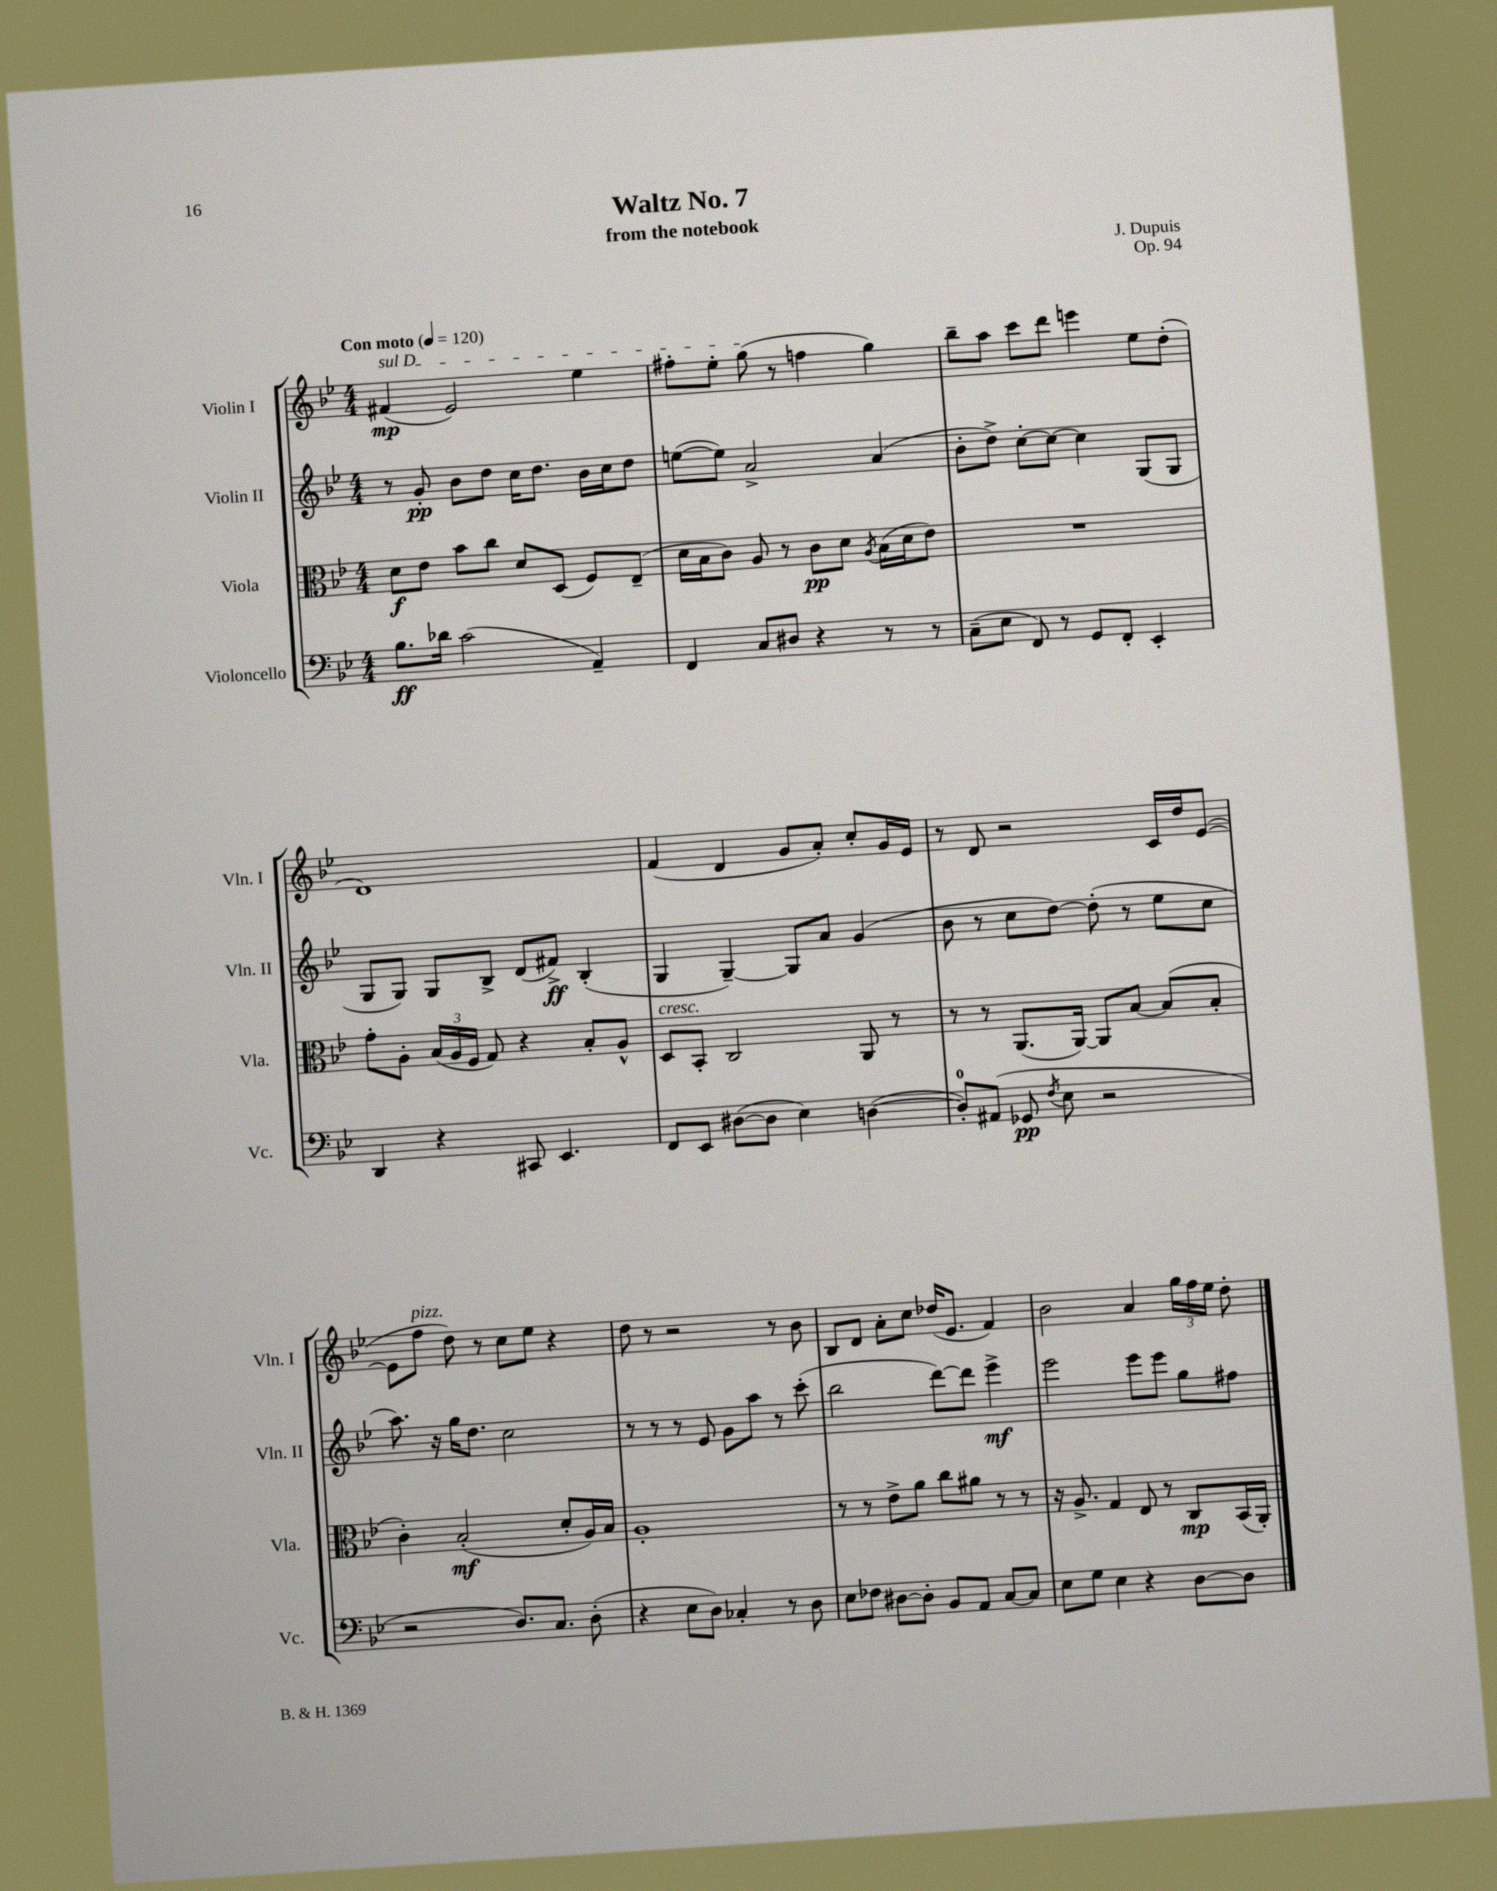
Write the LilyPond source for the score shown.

\header { title = "Waltz No. 7" composer = "J. Dupuis" subtitle = "from the notebook" opus = "Op. 94" }
<<
\new StaffGroup <<
\new Staff = "s0" \with { instrumentName = "Violin I" shortInstrumentName = "Vln. I" } {
    \clef treble \key bes \major \numericTimeSignature \time 4/4 \tempo "Con moto" 4 = 120
    \autoBeamOff \once \override TextSpanner.bound-details.left.text = \markup { \italic "sul D" } fis'4\mp\startTextSpan( ees'2) ees''4 |
    fis''8[-. ees''8]-. g''8\stopTextSpan( r8 f''4 g''4) |
    bes''8[-- a''8] c'''8[ d'''8] e'''4 ees''8[ d''8]-.( |
    d'1) |
    f'4( d'4 g'8[ a'8]-.) c''8[-. g'16 ees'16] |
    r8 d'8 r2 c'16[ d''16 ees'8]~( |
    ees'8[ f''8]^\markup { \italic "pizz." } d''8) r8 c''8[ ees''8] r4 |
    d''8 r8 r2 r8 bes'8 |
    bes8[ d'8] a'8[-. c''8] des''16[( ees'8.] f'4) |
    bes'2 a'4 \tuplet 3/2 { g''16[ f''16 ees''16] } d''8-. \bar "|." |
}
\new Staff = "s1" \with { instrumentName = "Violin II" shortInstrumentName = "Vln. II" } {
    \clef treble \key bes \major \numericTimeSignature \time 4/4
    \autoBeamOff r8 g'8-.\pp bes'8[ d''8] c''16[ d''8.] bes'16[ c''16 d''8] |
    e''8[~( e''8]) a'2-> a'4( |
    bes'8[-. d''8]->) c''8[~-. c''8]~ c''4 g8[( g8] |
    g8[ g8]) g8[ bes8]-> d'8[( fis'8]->\ff) bes4-.( |
    g4 g4~--) g8[ a'8] g'4( |
    bes'8 r8 c''8[ d''8]~) d''8-.( r8 ees''8[ c''8] |
    a''8.) r16 g''16[ d''8.] c''2 |
    r8 r8 r8 ees'8 g'8[ a''8] r8 c'''8-.( |
    bes''2 d'''8[~) d'''8] ees'''4->\mf |
    ees'''2 ees'''8[ ees'''8] g''8[ fis''8] \bar "|." |
}
\new Staff = "s2" \with { instrumentName = "Viola" shortInstrumentName = "Vla." } {
    \clef alto \key bes \major \numericTimeSignature \time 4/4
    \autoBeamOff d'8[\f ees'8] bes'8[ c''8] d'8[ d8]( f8[) ees8]--( |
    d'16[ bes16 c'8]) a8 r8 c'8[\pp d'8] \acciaccatura { a8 } bes16[( d'16 ees'8]) |
    R1 |
    g'8[-. a8]-. \tuplet 3/2 { bes16[( a16 f16] } g8) r4 bes8[-. a8]-^ |
    d8[^\markup { \italic "cresc." } bes,8]-. c2 a,8 r8 |
    r8 r8 a,8.[( a,16]~) a,8[ bes8]~ bes8[( bes8]-. |
    c'4-.) bes2-.\mf( d'8[-. a16) bes16] |
    a1-. |
    r8 r8 ees'8[-> a'8] c''8[ ais'8] r8 r8 |
    r16 a8.-> g4 ees8 r8 c8[\mp bes,16( a,16]-.) \bar "|." |
}
\new Staff = "s3" \with { instrumentName = "Violoncello" shortInstrumentName = "Vc." } {
    \clef bass \key bes \major \numericTimeSignature \time 4/4
    \autoBeamOff bes8.[\ff des'16] c'2( a,4--) |
    f,4 c8[ dis8] r4 r8 r8 |
    c8[--( ees8] f,8) r8 g,8[ f,8]-. ees,4-. |
    d,4 r4 cis,8 ees,4. |
    f,8[ ees,8] dis8[~( dis8] ees4) d4~( |
    d8[-0-.) ais,8]( ges,8\pp \acciaccatura { f8 } ees8 r2 |
    r2 d8.[) c8.] d8-.( |
    r4 ees8[ d8]) ces4-. r8 d8 |
    ees8[ fes8] dis8[~ dis8]-. bes,8[ a,8] c8[~ c8] |
    ees8[ g8] ees4 r4 d8[~ d8] \bar "|." |
}
>>
>>
\layout { \context { \Score \remove "Bar_number_engraver" } }
